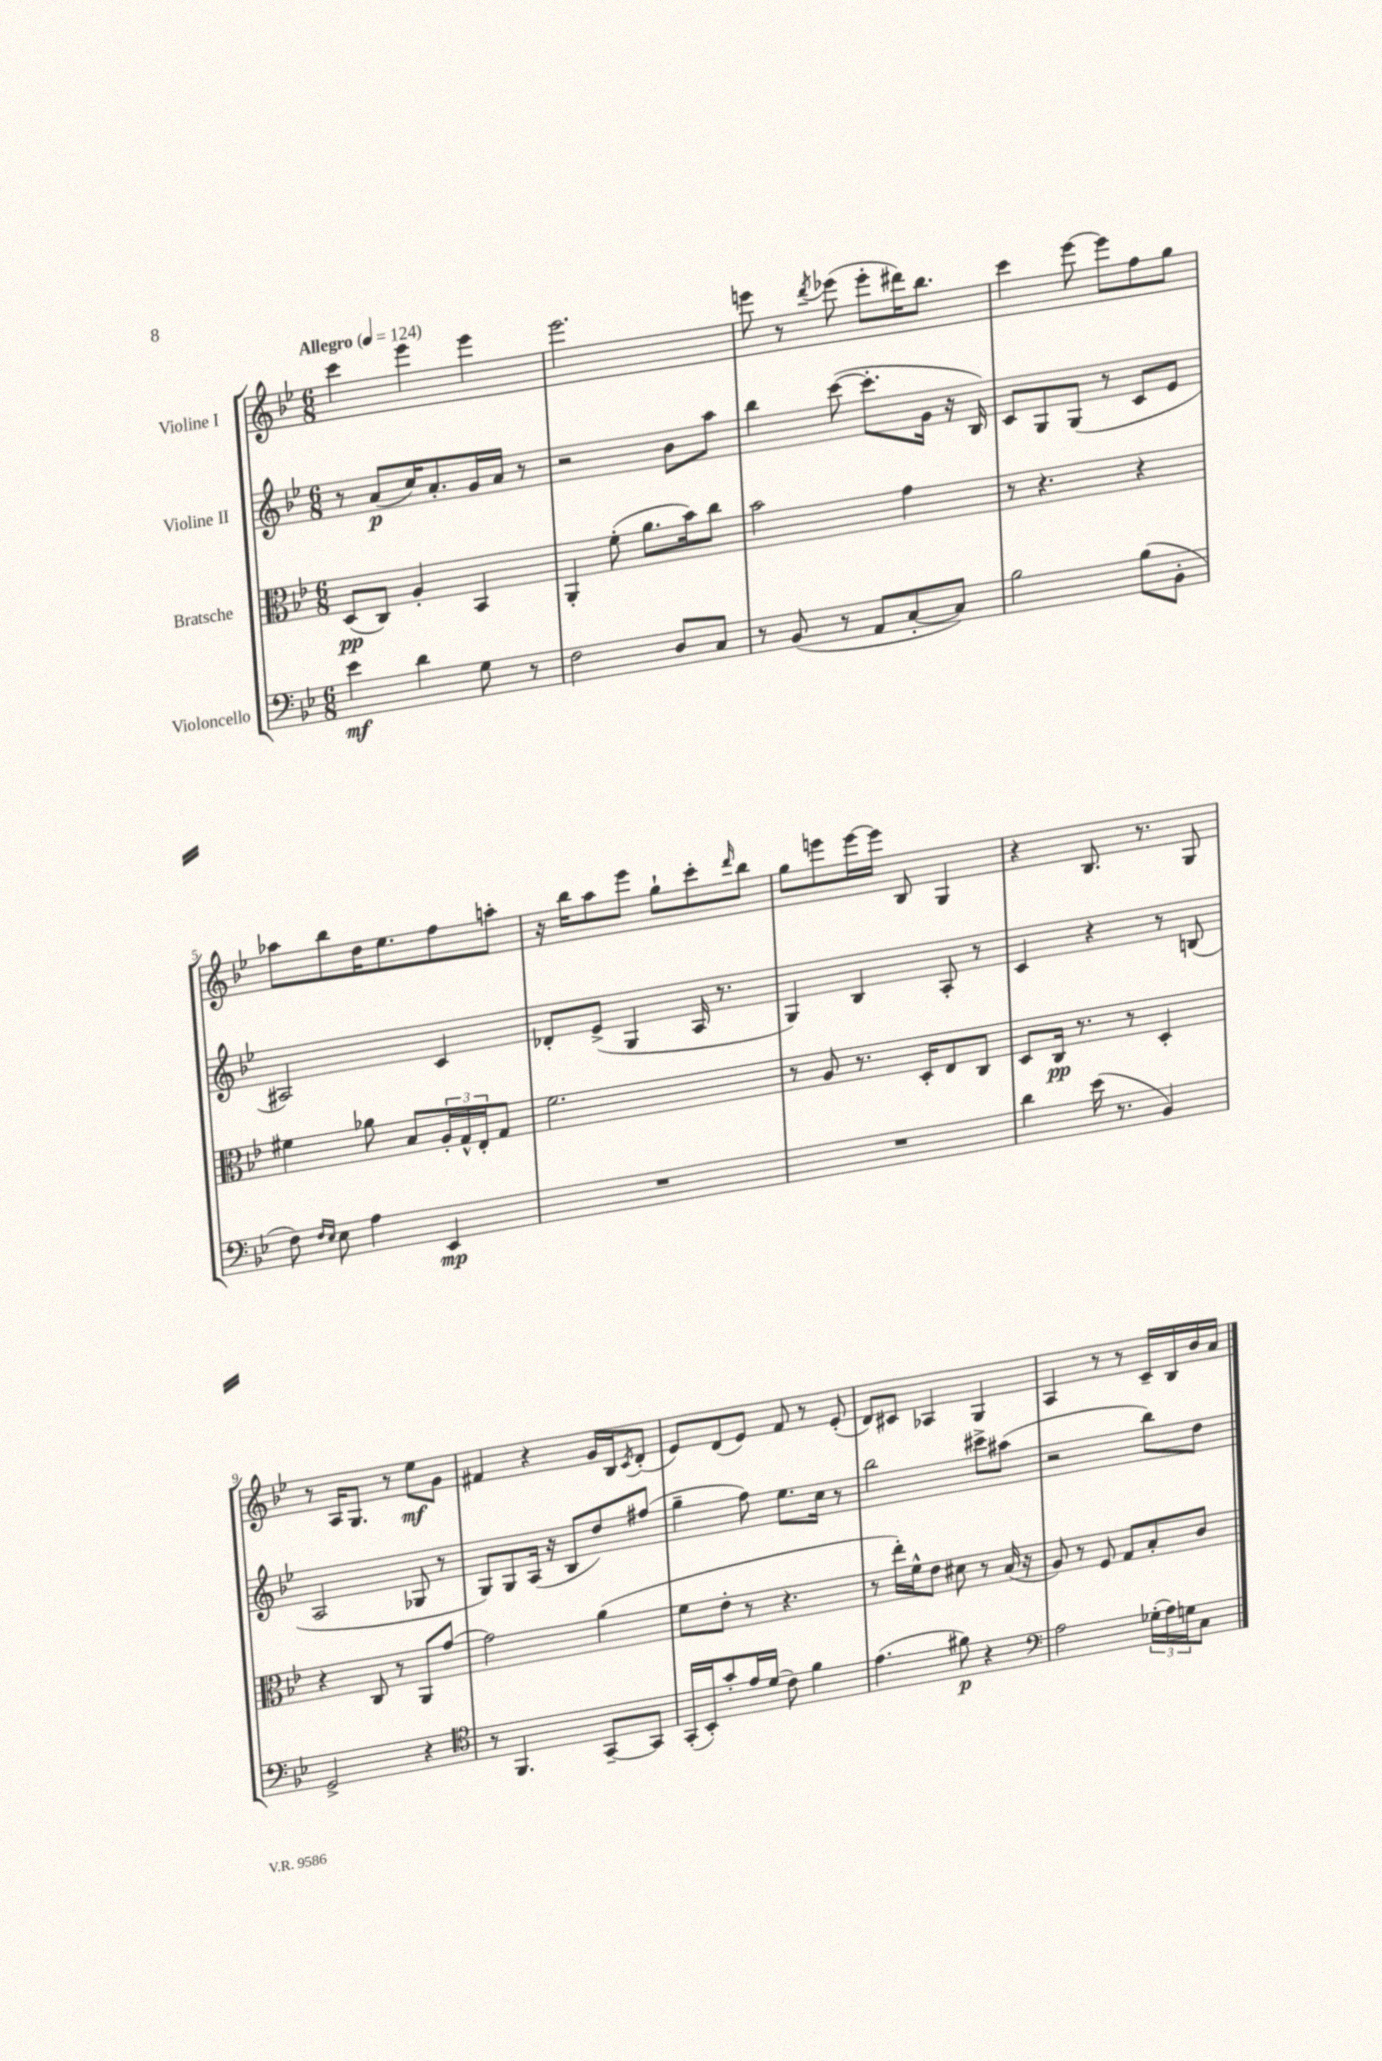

**kern	**dynam	**kern	**dynam	**kern	**dynam	**kern	**dynam
*part4	*part4	*part3	*part3	*part2	*part2	*part1	*part1
*staff4	*staff4	*staff3	*staff3	*staff2	*staff2	*staff1	*staff1
*I"Violoncello	*	*I"Bratsche	*	*I"Violine II	*	*I"Violine I	*
*clefF4	*	*clefC3	*	*clefG2	*	*clefG2	*
*k[b-e-]	*	*k[b-e-]	*	*k[b-e-]	*	*k[b-e-]	*
*M6/8	*	*M6/8	*	*M6/8	*	*M6/8	*
*MM124	*	*MM124	*	*MM124	*	*MM124	*
=1	=1	=1	=1	=1	=1	=1	=1
!	!	!	!	!	!	!LO:TX:a:B:t=Allegro	!
4e-\	mf	(8D/L	pp	8r	.	4ccc\	.
.	.	8C/J)	.	(8a/L	p	.	.
4d\	.	4A'/	.	16cc/K)	.	4eee-\	.
.	.	.	.	8.a'/	.	.	.
8G\	.	4BB-/	.	16g/L	.	4eee-\	.
.	.	.	.	16a/JJ	.	.	.
8r	.	.	.	8r	.	.	.
=2	=2	=2	=2	=2	=2	=2	=2
2F\	.	4AA'/	.	2r	.	2.eee-\	.
.	.	(8f'\	.	.	.	.	.
.	.	8.a\L	.	.	.	.	.
8D/L	.	.	.	8b-\L	.	.	.
.	.	16b-\k)	.	.	.	.	.
8C/J	.	8cc\J	.	8aa\J	.	.	.
=3	=3	=3	=3	=3	=3	=3	=3
8r	.	2b-\	.	4bb-\	.	8eeen\	.
(8BB-/	.	.	.	.	.	8r	.
.	.	.	.	.	.	8qddd/	.
8r	.	.	.	([8ccc\	.	(8eee-X\	.
8AA/L	.	.	.	8.ccc'\L]	.	8eee-'\L	.
[8C'/	.	4g\	.	.	.	16ddd#X\K)	.
.	.	.	.	16g\Jk	.	8.bb-\J	.
8C/J])	.	.	.	16r	.	.	.
.	.	.	.	16B-/)	.	.	.
=4	=4	=4	=4	=4	=4	=4	=4
2B-\	.	8r	.	8c/L	.	4ccc\	.
.	.	4.r	.	8G/	.	.	.
.	.	.	.	(8G/J	.	[8eee-\	.
.	.	.	.	8r	.	8eee-\L]	.
(8B-\L	.	4r	.	8c/L	.	8ff\	.
8BB-'\J	.	.	.	8e-/J	.	8gg\J	.
!!LO:LB:g=z
=5	=5	=5	=5	=5	=5	=5	=5
8F\)	.	4f#X\	.	2A#X/)	.	8aa-X\L	.
16qqF/LL	.	.	.	.	.	.	.
16qqE-/JJ	.	.	.	.	.	.	.
8E-\	.	.	.	.	.	8bb-\	.
4A\	.	8a-X\	.	.	.	16dd\K	.
.	.	.	.	.	.	8.ee-\	.
.	.	8B-/L	.	.	.	.	.
4EE-/	mp	24A'/L	.	4c/	.	8ff\	.
.	.	24G^^/	.	.	.	.	.
.	.	24E-'/J	.	.	.	.	.
.	.	8G/J	.	.	.	8aan'\J	.
=6	=6	=6	=6	=6	=6	=6	=6
2.r	.	2.f\	.	8d-X'/L	.	16r	.
.	.	.	.	.	.	16bb-\KL	.
.	.	.	.	(8e-^/J	.	8aa\	.
.	.	.	.	4G/	.	8eee-\J	.
.	.	.	.	.	.	8gg`\L	.
.	.	.	.	16A/	.	8ccc'\	.
.	.	.	.	8.r	.	.	.
.	.	.	.	.	.	16qqddd/	.
.	.	.	.	.	.	8bb-\J	.
=7	=7	=7	=7	=7	=7	=7	=7
2.r	.	8r	.	4G/)	.	8gg\L	.
.	.	8A/	.	.	.	8eeen\	.
.	.	8.r	.	4B-/	.	[16eee\L	.
.	.	.	.	.	.	16eee\JJ]	.
.	.	.	.	.	.	8B-/	.
.	.	16D'/KL	.	.	.	.	.
.	.	8E-/	.	8A'/	.	4G/	.
.	.	8C/J	.	8r	.	.	.
=8	=8	=8	=8	=8	=8	=8	=8
4d\	.	8D/L	.	4c/	.	4r	.
.	.	16C/Jk	pp	.	.	.	.
.	.	8.r	.	.	.	.	.
(16e-\	.	.	.	4r	.	8.B-/	.
8.r	.	.	.	.	.	.	.
.	.	8r	.	.	.	.	.
.	.	.	.	.	.	8.r	.
4BB-/)	.	4D'/	.	8r	.	.	.
.	.	.	.	(8Bn/	.	8G/	.
!!LO:LB:g=z
=9	=9	=9	=9	=9	=9	=9	=9
2GG^/	.	4r	.	2A/	.	8r	.
.	.	.	.	.	.	16A/KL	.
.	.	.	.	.	.	8.G/J	.
.	.	8C/	.	.	.	.	.
.	.	8r	.	.	.	8r	.
4r	.	8AA/L	.	8G-X/	.	8ee-\L	mf
.	.	[8g/J	.	8r	.	8g\J	.
=10	=10	=10	=10	=10	=10	=10	=10
*clefC4	*	*	*	*	*	*	*
8r	.	2g\]	.	8G/L)	.	4f#X/	.
4.FF/	.	.	.	8G/	.	.	.
.	.	.	.	(16A/Jk	.	4r	.
.	.	.	.	16r	.	.	.
.	.	.	.	8B-/L	.	.	.
[8GG~/L	.	(4a\	.	8dd/)	.	16g/LL	.
.	.	.	.	.	.	16B-/J	.
.	.	.	.	.	.	8qc/	.
8GG/J]	.	.	.	(8ff#X/J	.	(8d'/J	.
=11	=11	=11	=11	=11	=11	=11	=11
(16GG'/LL	.	8f\L	.	4gg~\	.	8e-/L)	.
16BB-'/J)	.	.	.	.	.	.	.
8g'/	.	8e-'\J	.	.	.	(8d/	.
16e-/L	.	8r	.	8ff\)	.	8e-/J)	.
(16d/JJ	.	.	.	.	.	.	.
8c\)	.	4.r	.	8.ee-\L	.	8f/	.
4f\	.	.	.	.	.	8r	.
.	.	.	.	16cc\Jk	.	.	.
.	.	.	.	8r	.	(8e-'/	.
=12	=12	=12	=12	=12	=12	=12	=12
(4.e-\	.	8r	.	2bb-\	.	8d/L)	.
.	.	16ee-'\LL)	.	.	.	8c#X/J	.
.	.	16f^^\J	.	.	.	.	.
.	.	8e-\J	.	.	.	4A-X/	.
8f#X\)	p	8d#X\	.	.	.	.	.
4r	.	8r	.	8ccc#X^\L	.	4G/	.
.	.	(16B-/	.	(8aa#X\J	.	.	.
.	.	16r	.	.	.	.	.
=13	=13	=13	=13	=13	=13	=13	=13
*clefF4	*	*	*	*	*	*	*
2A\	.	8A/)	.	2r	.	4A/	.
.	.	8r	.	.	.	.	.
.	.	8F/	.	.	.	8r	.
.	.	8G/L	.	.	.	8r	.
(24G-X'\LL	.	8B-'/	.	8bb-\L)	.	16c~/LL	.
24A\)	.	.	.	.	.	.	.
.	.	.	.	.	.	16B-/	.
24Gn\J	.	.	.	.	.	.	.
8C\J	.	8c/J	.	8dd\J	.	16b-/	.
.	.	.	.	.	.	16a/JJ	.
==	==	==	==	==	==	==	==
*-	*-	*-	*-	*-	*-	*-	*-
